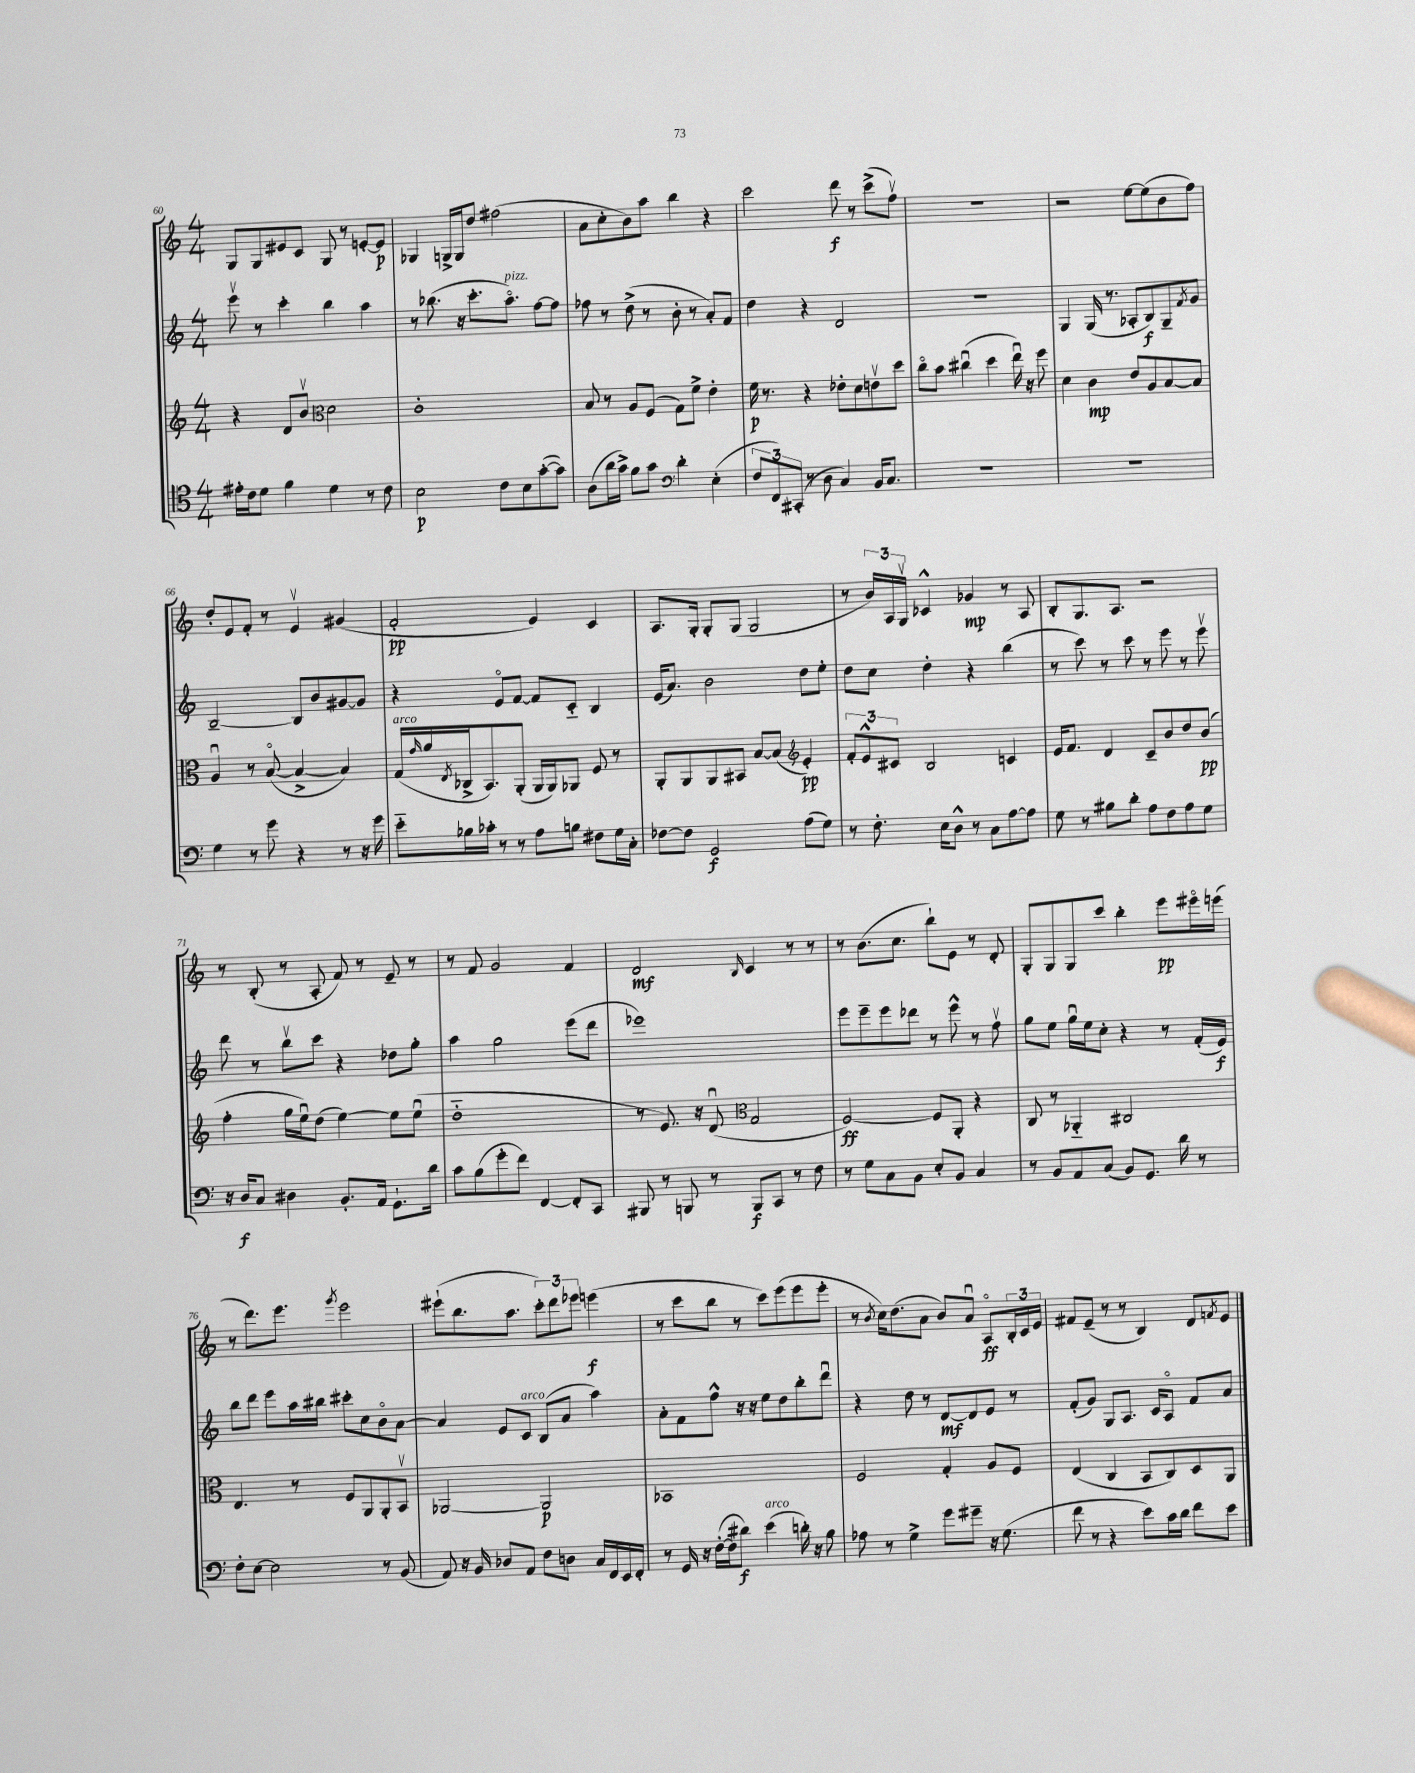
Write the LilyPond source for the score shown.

<<
\new StaffGroup <<
\new Staff = "s0" {
    \clef treble \key c \major \numericTimeSignature \time 4/4
    g8 g8 eis'8 c'8 g8 r8 e'8~-. e'8\p |
    ges4 g16-> g16 d''8 fis''2( |
    a'8 c''8-. b'8) a''8 b''4 r4 |
    c'''2 d'''8\f r8 c'''8->( f''8\upbow) |
    r1 |
    r2 e''8~ e''8( b'8 f''8) |
    d''8-. e'8 f'8-. r8 e'4\upbow gis'4( |
    f'2-.\pp e'4) c'4 |
    a8. g16-. g8-. g8( g2 |
    r8 \tuplet 3/2 { b'16) a16 g16\upbow } ces'4-^ ges'4\mp r8 a8 |
    b8-. g8. a8. r2 |
    r8 b8-.( r8 a8-. f'8) r8 e'8-- r8 |
    r8 f'8 g'2 f'4 |
    d'2\mf \grace { b16 } c'4 r8 r8 |
    r8 b'8.( c''8. b''8-!) e'8 r8 d'8-. |
    g8-. g8 g8 c'''8 b''4-. e'''8\pp eis'''16\flageolet e'''16( |
    r8 d'''8.) e'''8. \acciaccatura { g'''8 } e'''2 |
    eis'''8-!( b''8. a''8. \tuplet 3/2 { c'''8-.) d'''8 ees'''8 } e'''4\f( |
    r8 c'''8 b''8 r8 c'''8) e'''8( e'''8 e'''8-. |
    r8 \acciaccatura { b'8 } c''16) d''8.( a'8 b'8) a'8\downbow a8\flageolet\ff \tuplet 3/2 { b16-. c'16 e'16 } |
    fis'8 e'8--( r8 r8 b4) d'8 \acciaccatura { f'8 } e'8 \bar "|." |
}
\new Staff = "s1" {
    \clef treble \key c \major \numericTimeSignature \time 4/4
    e'''8\upbow r8 c'''4-. b''4 a''4 |
    r8 bes''8.( r16 c'''8.-. a''8.\flageolet^\markup { \italic "pizz." }) f''8~ f''8 |
    fes''8 r8 d''8->( r8 b'8-. r8 a'8-.) f'8 |
    d''4 r4 d'2 |
    R1 |
    g4 g16( r8. aes8-. b8\f) g8-- \acciaccatura { f'8 } g'8 |
    b2~-- b8 b'8 gis'8~ gis'8 |
    r4 e'8\flageolet f'8~ f'8 c'8-_ b4 |
    e'16( a'8.) b'2 d''8 e''8-. |
    d''8 c''8 d''4-. r4 b''4( |
    r8 c'''8) r8 c'''8 r8 e'''8 r8 e'''8\upbow |
    d'''8 r8 b''8\upbow c'''8 r4 des''8 g''8-. |
    a''4 g''2 e'''8( d'''8 |
    ees'''1) |
    e'''8 e'''8-- e'''8 des'''8 r8 e'''8-^ r8 f''8\upbow |
    g''8 e''8 g''16\downbow e''16 c''8-. r4 r8 f'16-.( e'16\f) |
    b''8 d'''8 e'''8 a''16 bis''16 cis'''8-. c''8 b'8\flageolet a'8~ |
    a'4 e'8 c'8^\markup { \italic "arco" } b8( a'8 a''4) |
    a'8-. f'8 f''8-^ r16 r16 e''8 d''8 b''8-. d'''8\downbow |
    r4 d''8 r8 d'8~\mf d'8 e'8 r8 |
    f'8-.( g'8) g8 a8. c'16 a8\flageolet f'8 a'8 \bar "|." |
}
\new Staff = "s2" {
    \clef treble \key c \major \numericTimeSignature \time 4/4
    r4 d'8 b'8\upbow \clef alto d'2 |
    c'1-. |
    b8 r8 a8 f8( g8) f'8-> e'4-. |
    f'16\p r8. r4 ees'8-. d'8 e'8\upbow d''8 |
    c''8\flageolet b'8 cis''4\downbow( d''4 e''16\downbow) r16 f''8 |
    d'4 c'4\mp e'8 a8 b8~ b8 |
    a4\downbow r8 b8~\flageolet( b4~-> b4) |
    g16^\markup { \italic "arco" }( \grace { g'16 } a'16 \acciaccatura { e8 } ces16-> b,8.) a,8-.( a,16 a,16) aes,8 f8 r8 |
    a,8-. a,8 a,8 bis,8 b8~ b8( \clef treble e'4-.\pp) |
    \tuplet 3/2 { f'8-. e'8-^ cis'8 } b2 c'4 |
    e'16 f'8. d'4 c'8-- b'8 d''8 b'8\pp( |
    f''4-. g''16 e''16\downbow) d''8( e''4~) e''8 e''8\downbow( |
    d''1-_ |
    r8 e'8.) r16 d'8\downbow( \clef alto g2 |
    f2~\ff) f8 a,8-. r4 |
    c8 r8 aes,4-_ cis2 |
    e4. r8 f8 a,8 a,8-. b,8\upbow |
    aes,2~ aes,2\p |
    bes,1 |
    f2 g4-. a8 f8 |
    e4( c4 b,8 c8) d8 a,8 \bar "|." |
}
\new Staff = "s3" {
    \clef tenor \key c \major \numericTimeSignature \time 4/4
    eis'16-. c'16 d'8 f'4 d'4 r8 c'8 |
    b2\p c'8 b8 g'8~-.( g'8) |
    a8( a'16 g'16->) f'8 g'8 \clef bass d'4-. e4-.( |
    \tuplet 3/2 { f8 f,8) cis,8-.( } r8 d8 c4) b,16 c8. |
    R1 |
    R1 |
    g4 r8 g'8 r4 r8 r16 g'16 |
    e'8-_ bes16 ces'16-. r8 r8 a8 b8 fis8 g16 c16-. |
    fes8~ fes8 g,2\f a8( g8) |
    r8 f8.-. e16 d8-^ r8 c8 a8~ a8 |
    g8 r8 bis8 d'8-. a8 f8 a8 g8 |
    r16 d16\f c8 dis4 b,8.-. a,16 g,8.-! d'16 |
    c'8 b8( g'8-. f'8) f,4~ f,8-. c,8 |
    bis,,8 r8 b,,8 r8 b,,8\f c,8 r8 f8 |
    r8 g8 c8 b,8 e8-. b,8 c4 |
    r8 b,8 a,8 c8( b,8) g,8. d'16 r8 |
    f8-. e8~ e2 r8 b,8( |
    a,8) r16 b,16 des8 a,8 f8 d8 c16 f,16 e,16 f,16-. |
    r8 g,16 r16 f16~-.( f16 dis'8\f) e'4^\markup { \italic "arco" }( d'16-.) r16 b8 |
    aes8 r8 g4-> g'8 gis'8-- r16 g8.( |
    f'8 r8 r4 e'8) c'16 d'16 f'8 e'8 \bar "|." |
}
>>
>>
\layout { \context { \Score currentBarNumber = #60 } }
